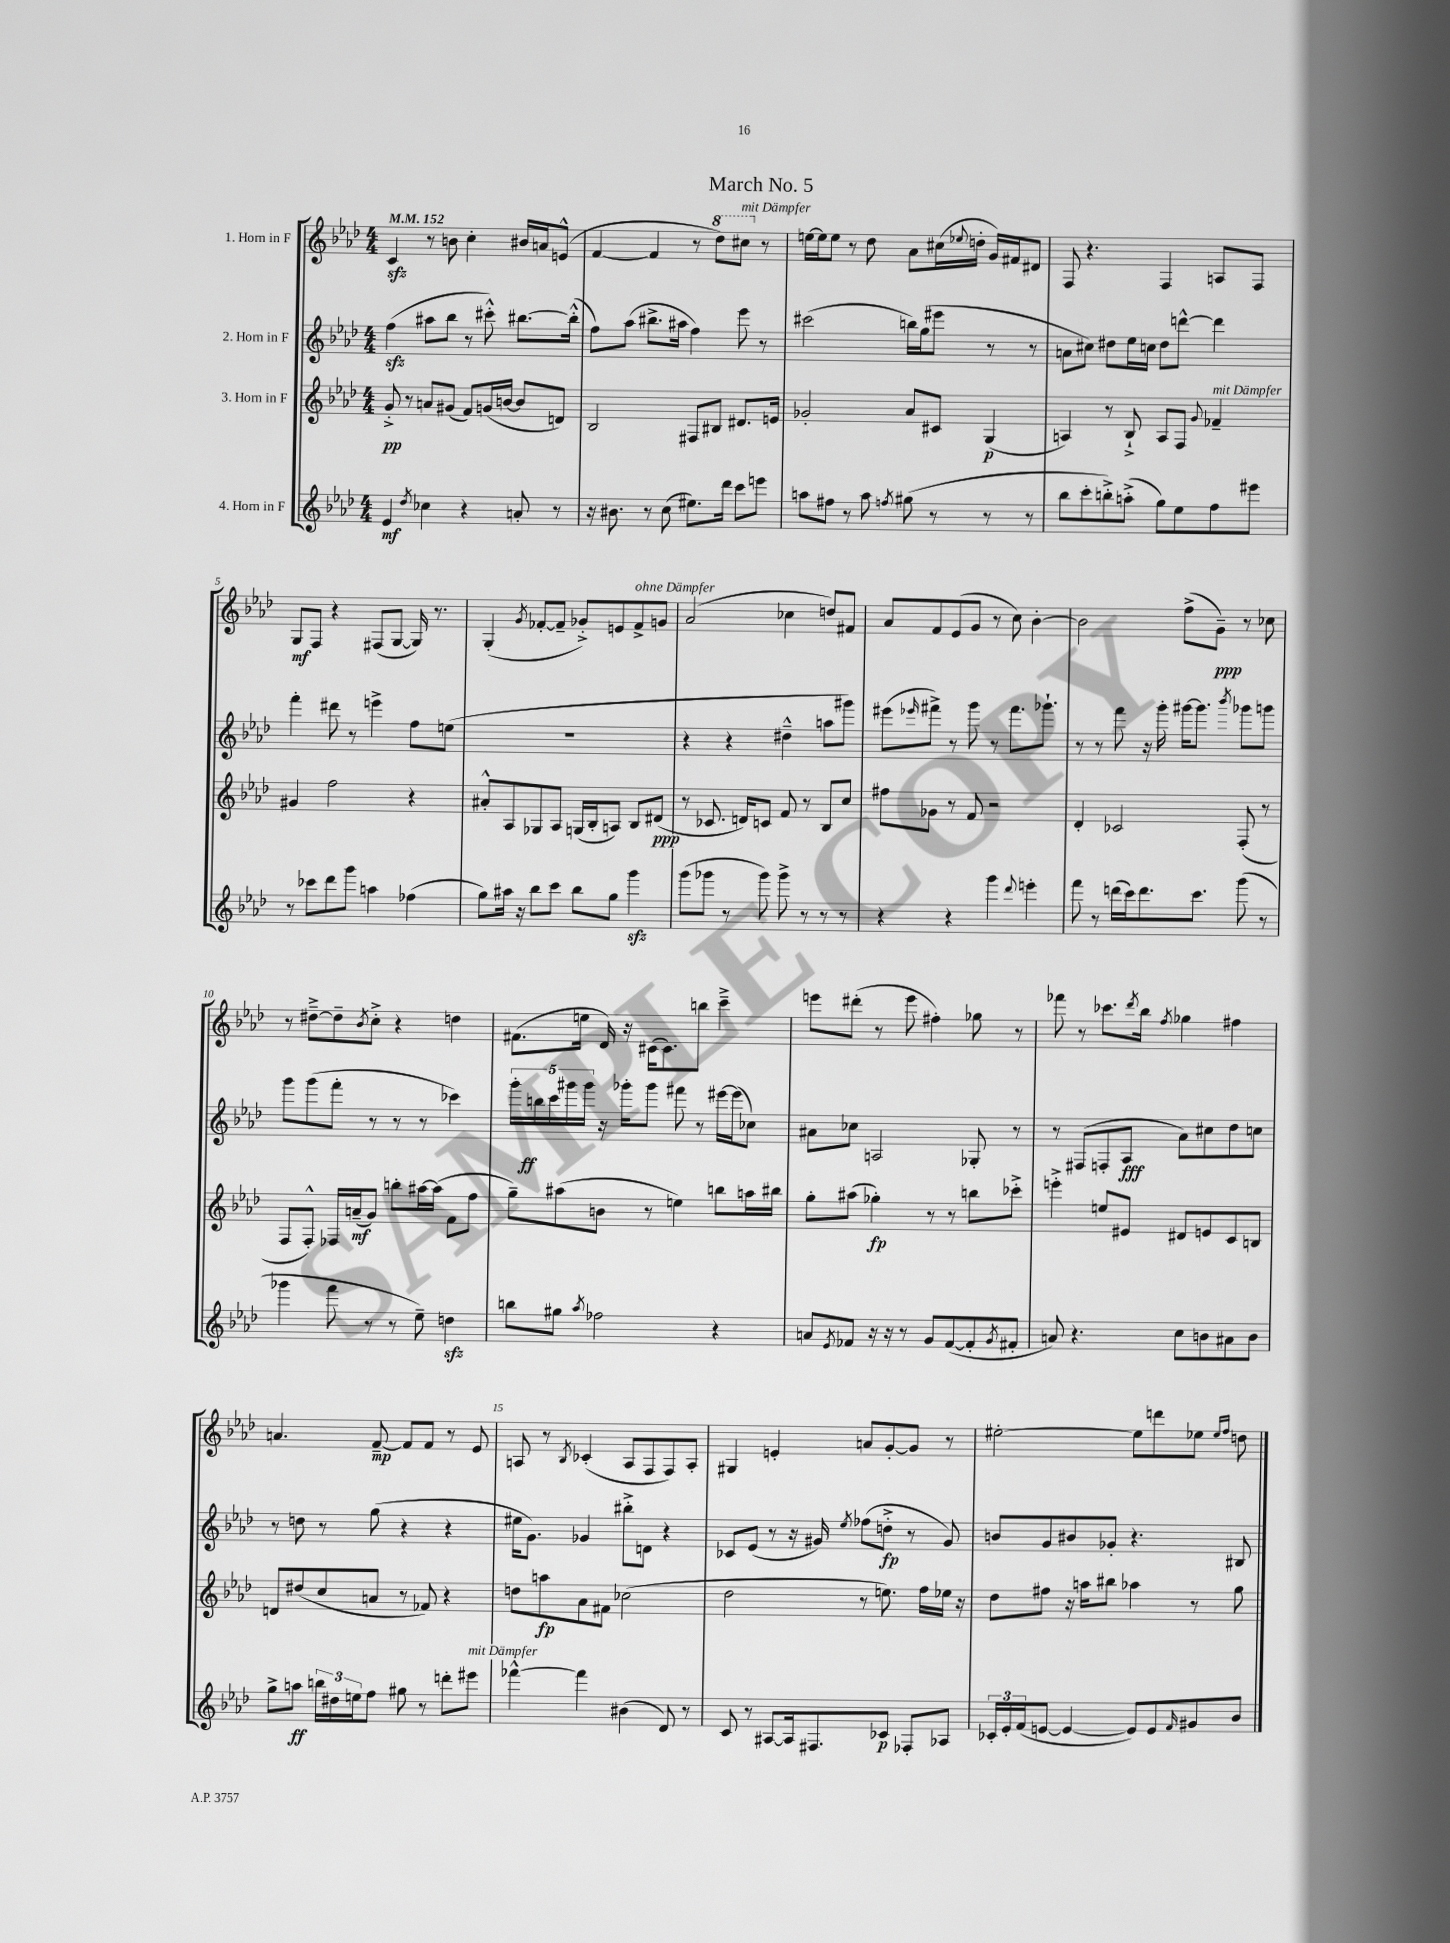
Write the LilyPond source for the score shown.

\header { title = "March No. 5" }
<<
\new StaffGroup <<
\new Staff = "s0" \with { instrumentName = "1. Horn in F" } {
    \clef treble \key aes \major \numericTimeSignature \time 4/4 \tempo 4 = 152
    c'4\sfz r8 b'8 c''4-. bis'16 a'16 e'8-^( |
    f'4~ f'4 r8 \ottava #1 des'''8) cis'''8^\markup { \italic "mit Dämpfer" } \ottava #0 r8 |
    e''16~ e''16 e''8 r8 des''8 aes'8 cis''16( \appoggiatura { ees''8 } d''16-. g'16) fis'16 dis'8 |
    f8 r4. f4 a8 f8 |
    g8\mf f8 r4 fis8( g8~ g16) r8. |
    g4-.( \acciaccatura { g'8 } fes'8~-. fes'8-- ges'8-.->) e'8 fes'8->^\markup { \italic "ohne Dämpfer" } g'8 |
    aes'2( ces''4 d''8) fis'8 |
    aes'8 f'8 ees'8( g'8 r8 c''8) bes'4~-. |
    bes'2 f''8->( g'8--\ppp) r8 ces''8 |
    r8 dis''8~---> dis''8-- \acciaccatura { bes'8 } c''8-.-> r4 d''4 |
    fis'8.( e''16 des'16) r16 cis'16( cis'8.) b''8 c'''4---> |
    e'''8 dis'''8-.( r8 e'''8 fis''4-.) ges''8 r8 |
    fes'''8 r8 ces'''8. \acciaccatura { des'''8 } bes''16 \acciaccatura { f''8 } ges''4 fis''4 |
    a'4. f'8~--\mp f'8 f'8 r8 ees'8 |
    a8 r8 \acciaccatura { bes8 } ces'4-.( a8 f8 f8) a8-. |
    gis4 e'4-. a'8 g'8~-. g'8 r8 |
    eis''2~-. eis''8 d'''8 ees''8 \grace { ees''16 f''16 } d''8 \bar "|." |
}
\new Staff = "s1" \with { instrumentName = "2. Horn in F" } {
    \clef treble \key aes \major \numericTimeSignature \time 4/4
    f''4\sfz( ais''8 bes''8 r8 cis'''8-.-^) bis''8.~ bis''16-.-^( |
    f''8) aes''8( bis''8.-> ais''16 f''4) ees'''8 r8 |
    cis'''2( b''16) g''16( eis'''8 r8 r8 |
    a'8 cis''8) dis''8 ees''16 c''16 dis''8 d'''8~-^ d'''4 |
    f'''4-. dis'''8 r8 e'''4-> f''8 e''8( |
    R1 |
    r4 r4 dis''4---^ a''8 gis'''8) |
    eis'''8( \grace { ees'''16 } fis'''8->) r8 g'''8 r8 fis'''8. ges'''8.-! |
    r8 r8 f'''8 r16 g'''16-. gis'''16~ gis'''8. \acciaccatura { bes'''8 } ges'''8 g'''8 |
    g'''8 g'''8( f'''8-. r8 r8 r8 ces'''4) |
    \tuplet 5/4 { g'''16-. b''16\ff c'''16 gis'''16 gis'''16 } r16 ges'''16-. ges'''8 fis'''8 r8 eis'''16~ eis'''16( ces''8) |
    ais'8 ces''8 a2 ges8-. r8 |
    r8 fis8( f8-. aes8\fff aes'8) cis''8 des''8 c''8 |
    r8 d''8 r8 g''8( r4 r4 |
    eis''16 g'8.) ges'4 bis''8-.-> d'8 r4 |
    ces'8 ees'8( r8 r16 gis'16) \acciaccatura { ees''8 } fes''8( d''8-.->\fp r8 gis'8) |
    b'8 g'8 bis'8 ges'8-. r4. bis8 \bar "|." |
}
\new Staff = "s2" \with { instrumentName = "3. Horn in F" } {
    \clef treble \key aes \major \numericTimeSignature \time 4/4
    g'8-.->\pp r8 a'8 gis'8( f'8) g'16( b'16~ b'8 d'8) |
    bes2 fis8 bis8 dis'8. e'16 |
    ges'2-. aes'8 cis'8 g4\p( |
    a4) r8 bes8-!-> a8 f8 \appoggiatura { g'8 } fes'4--^\markup { \italic "mit Dämpfer" } |
    gis'4 f''2 r4 |
    ais'8-.-^ aes8 ges8 aes8 g16( bes16-. a8) bes8 dis'8\ppp( |
    r8 ces'8. d'16) c'8 f'8 r8 bes8 c''8 |
    fis''8 ges'8 r8 f'8 r2 |
    des'4-. ces'2 f8-.( r8 |
    f8 f8-.-^) fes16 a'16--\mf( g'8) b''8-. ais''16~ ais''16( f'8 f''8 |
    g''8--) ais''8( b'8 r8 e''4) b''8 a''16 bis''16 |
    g''8-. ais''8( ges''4-.\fp) r8 r8 b''8 ces'''8-.-> |
    e'''4-.-> e''8 eis'8 dis'8 e'8 c'8 b8 |
    d'8 dis''8( c''8 a'8 r8 fes'8) r4 |
    d''8 a''8\fp aes'8 fis'8 ces''2( |
    des''2 r8 e''8.) f''16 ees''16 r16 |
    des''8 fis''8 r16 a''16 bis''8 aes''4 r8 g''8 \bar "|." |
}
\new Staff = "s3" \with { instrumentName = "4. Horn in F" } {
    \clef treble \key aes \major \numericTimeSignature \time 4/4
    ees'4\mf \acciaccatura { des''8 } ces''4 r4 a'8-. r8 |
    r16 bis'8. r8 c''8( eis''8.) des'''16 c'''8 e'''8 |
    a''8 fis''8 r8 a''8 \acciaccatura { f''8 } gis''8( r8 r8 r8 |
    bes''8 c'''8-. b''8-.->) a''8-.->( g''8) ees''8 f''8 eis'''8 |
    r8 ces'''8 des'''8 g'''8 a''4 fes''4( |
    g''8) ais''16 r16 bes''8 c'''8 bes''8 g''8 g'''4\sfz |
    g'''8( ges'''8 r8 ges'''8) ges'''8-> r8 r8 r8 |
    r4 r4 g'''4 \appoggiatura { des'''8 } e'''4-. |
    f'''8 r8 d'''16( c'''16) d'''8. c'''8. g'''8( r8 |
    ges'''4 f'''8 r8 r8 ees''8--) d''4\sfz |
    b''8 gis''8 \acciaccatura { aes''8 } fes''2 r4 |
    a'8 \acciaccatura { ees'8 } fes'8 r16 r16 r8 g'8 fes'8~( fes'8-. \acciaccatura { g'8 } fis'8-. |
    a'8) r4. c''8 b'8 ais'8 b'8 |
    g''8-> a''8\ff \tuplet 3/2 { b''16 dis''16 e''16 } f''8 gis''8 r8 d'''8-. eis'''8^\markup { \italic "mit Dämpfer" } |
    fes'''4~-^ fes'''4 bis'4( des'8) r8 |
    c'8 r8 ais8~ ais16 fis8. ces'8\p fes8-. aes8 |
    \tuplet 3/2 { ces'16-. ees'16-. f'16( } e'8~ e'4~ e'8) e'8 \grace { f'16 } gis'8 bes'8 \bar "|." |
}
>>
>>
\layout { \context { \Score \override BarNumber.break-visibility = ##(#f #t #t) barNumberVisibility = #(every-nth-bar-number-visible 5) } }
